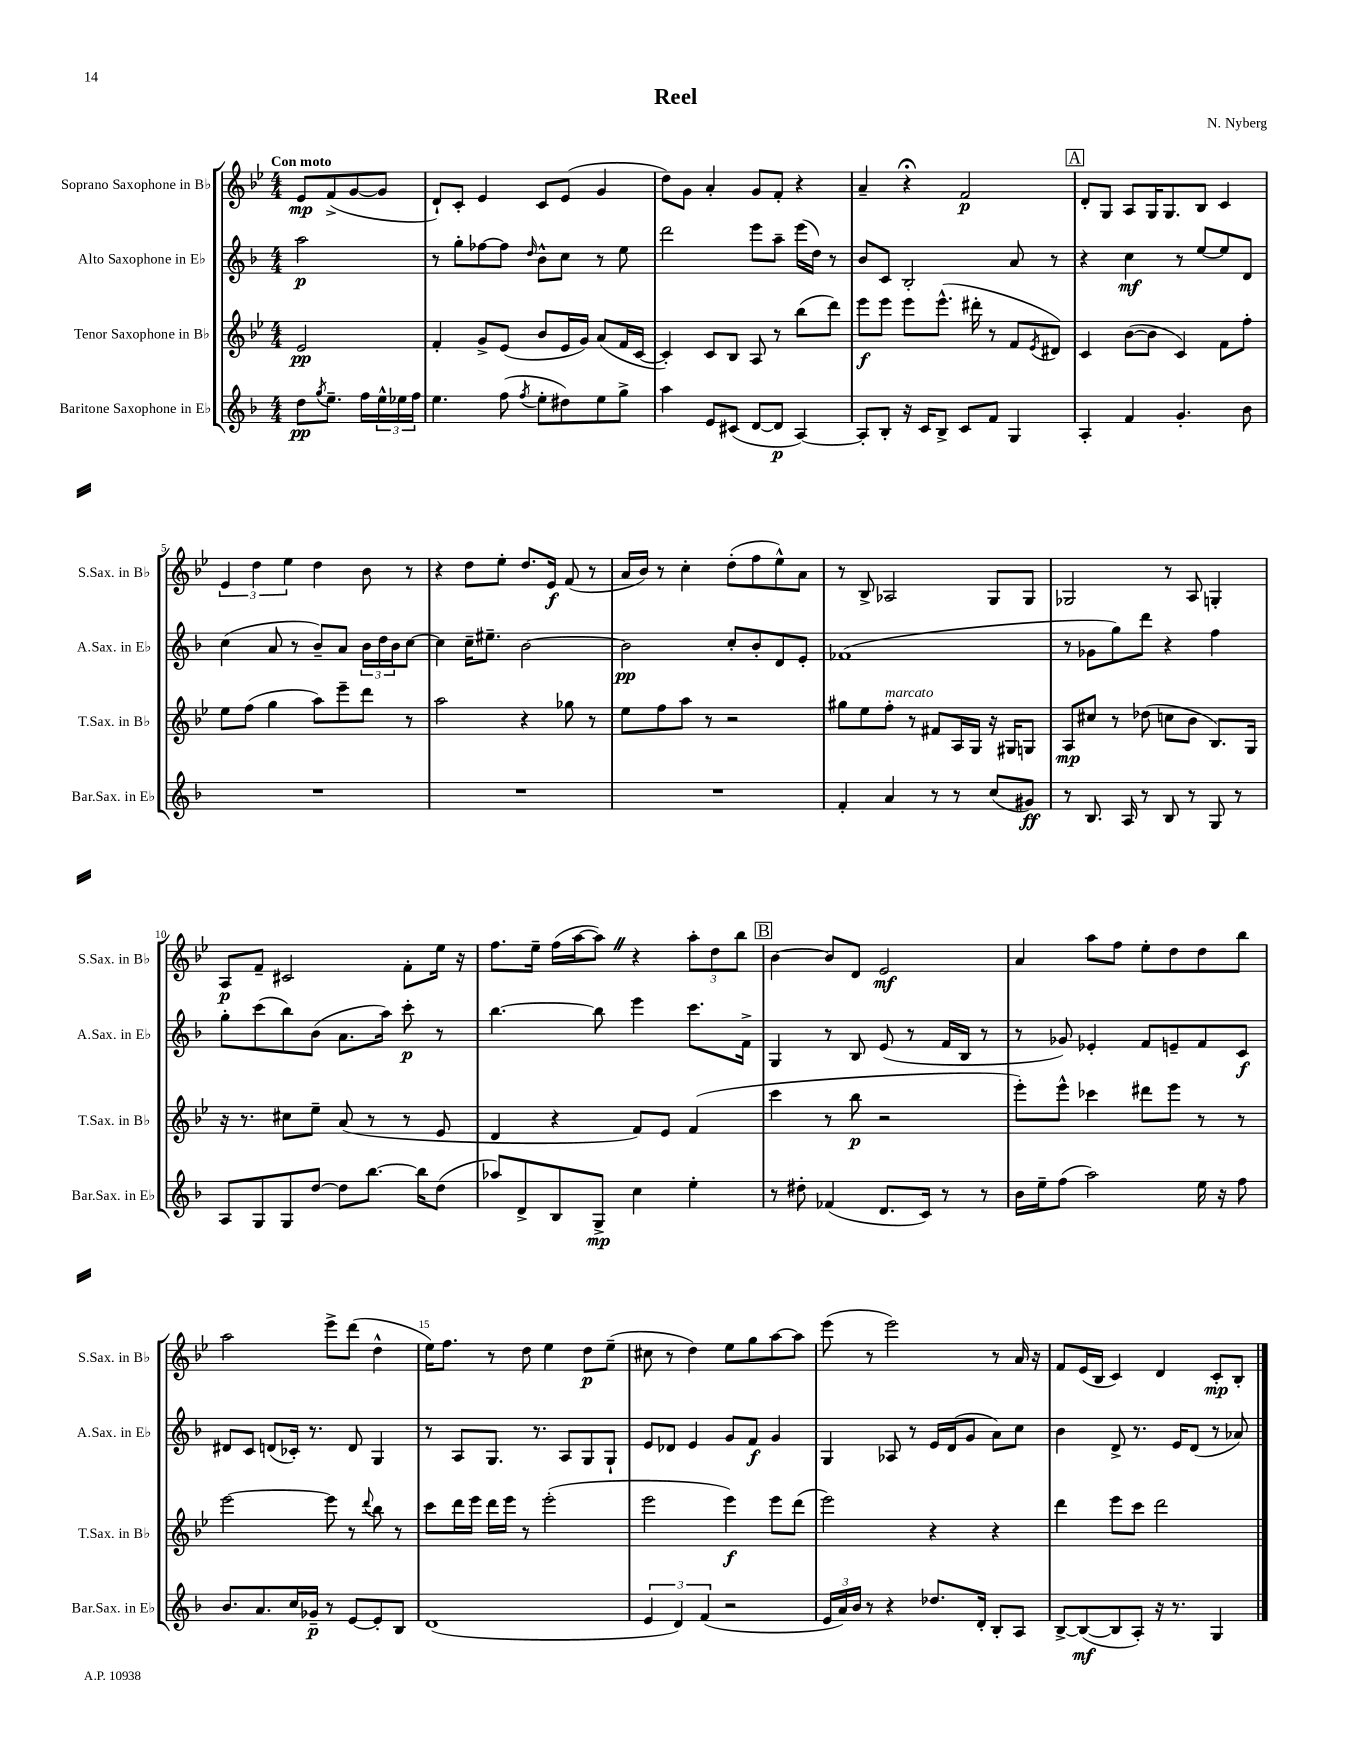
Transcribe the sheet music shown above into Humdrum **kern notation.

**kern	**dynam	**kern	**dynam	**kern	**dynam	**kern	**dynam
*part4	*part4	*part3	*part3	*part2	*part2	*part1	*part1
*staff4	*staff4	*staff3	*staff3	*staff2	*staff2	*staff1	*staff1
*I"Baritone Saxophone in E♭	*	*I"Tenor Saxophone in B♭	*	*I"Alto Saxophone in E♭	*	*I"Soprano Saxophone in B♭	*
*I'Bar.Sax. in E♭	*	*I'T.Sax. in B♭	*	*I'A.Sax. in E♭	*	*I'S.Sax. in B♭	*
*clefG2	*	*clefG2	*	*clefG2	*	*clefG2	*
*k[b-]	*	*k[b-e-]	*	*k[b-]	*	*k[b-e-]	*
*M4/4	*	*M4/4	*	*M4/4	*	*M4/4	*
=	=	=	=	=	=	=	=
!	!	!	!	!	!	!LO:TX:a:B:t=Con moto	!
8dd\L	pp	2e-/	pp	2aa\	p	8e-/L	mp
8qgg/	.	.	.	.	.	.	.
8.ee~\J	.	.	.	.	.	(8f^/	.
.	.	.	.	.	.	[8g/	.
16ff\LL	.	.	.	.	.	.	.
24ee^^\	.	.	.	.	.	8g/J]	.
24ee-X\	.	.	.	.	.	.	.
24ff\JJ	.	.	.	.	.	.	.
=1	=1	=1	=1	=1	=1	=1	=1
4.ee\	.	4f'/	.	8r	.	8d`/L)	.
.	.	.	.	8gg'\L	.	8c'/J	.
.	.	8g^/L	.	[8ff-X\	.	4e-/	.
(8ff\	.	(8e-/J	.	8ff-\J]	.	.	.
8qff/	.	.	.	16qqdd/	.	.	.
8ee'\L	.	8b-/L	.	8b-^^\L	.	8c/L	.
8dd#X\)	.	16e-/L	.	8cc\J	.	(8e-/J	.
.	.	16g/JJ)	.	.	.	.	.
8ee\	.	(8a/L	.	8r	.	4g/	.
8gg^\J	.	16f/L	.	8ee\	.	.	.
.	.	[16c/JJ	.	.	.	.	.
=2	=2	=2	=2	=2	=2	=2	=2
4aa\	.	4c'/])	.	2ddd\	.	8dd\L)	.
.	.	.	.	.	.	8g\J	.
8e/L	.	8c/L	.	.	.	4a'/	.
(8c#X/J	.	8B-/J	.	.	.	.	.
[8d/L	.	8A/	.	8eee\L	.	8g/L	.
8d/J]	p	8r	.	8aa~\J	.	8f'/J	.
[4A/)	.	(8bb-\L	.	(16eee\LL	.	4r	.
.	.	.	.	16dd\JJ)	.	.	.
.	.	8ddd\J)	.	8r	.	.	.
=3	=3	=3	=3	=3	=3	=3	=3
8A'/L]	.	8eee-\L	f	8b-/L	.	4a~/	.
8B-'/J	.	8eee-\J	.	8c/J	.	.	.
16r	.	8eee-\L	.	2B-'/	.	4r;<	.
16c/KL	.	.	.	.	.	.	.
8B-^/J	.	(8.eee-^^\J	.	.	.	.	.
8c/L	.	.	.	.	.	2f/	p
.	.	16ddd#X'\	.	.	.	.	.
8f/J	.	8r	.	.	.	.	.
4G/	.	8f/L	.	8a/	.	.	.
.	.	8qe-/	.	.	.	.	.
.	.	8d#X/J)	.	8r	.	.	.
!!LO:REH:place=s1:t=A
=4	=4	=4	=4	=4	=4	=4	=4
4A'/	.	4c/	.	4r	.	8d'/L	.
.	.	.	.	.	.	8G/J	.
4f/	.	([8b-\L	.	4cc\	mf	8A/L	.
.	.	8b-\J]	.	.	.	16G/K	.
.	.	.	.	.	.	8.G/	.
4.g'/	.	4c/)	.	8r	.	.	.
.	.	.	.	[8ee/L	.	8B-/J	.
.	.	8f\L	.	8ee/]	.	4c/	.
8b-\	.	8ff'\J	.	8d/J	.	.	.
!!LO:LB:g=z
=5	=5	=5	=5	=5	=5	=5	=5
1r	.	8ee-\L	.	(4cc\	.	6e-/	.
.	.	(8ff\J	.	.	.	.	.
.	.	.	.	.	.	6dd\	.
.	.	4gg\	.	8a/	.	.	.
.	.	.	.	.	.	6ee-\	.
.	.	.	.	8r	.	.	.
.	.	8aa\L)	.	8b-~/L)	.	4dd\	.
.	.	8eee-~\	.	8a/J	.	.	.
.	.	8ddd\J	.	24b-\LL	.	8b-\	.
.	.	.	.	24dd\	.	.	.
.	.	.	.	24b-\J	.	.	.
.	.	8r	.	[8cc\J	.	8r	.
=6	=6	=6	=6	=6	=6	=6	=6
1r	.	2aa\	.	4cc\]	.	4r	.
.	.	.	.	16cc~\KL	.	8dd\L	.
.	.	.	.	8.ee#X~\J	.	.	.
.	.	.	.	.	.	8ee-'\J	.
.	.	4r	.	[2b-\	.	8.dd/L	.
.	.	.	.	.	.	16e-/Jk	f
.	.	8gg-X\	.	.	.	(8f/	.
.	.	8r	.	.	.	8r	.
=7	=7	=7	=7	=7	=7	=7	=7
1r	.	8ee-\L	.	2b-\]	pp	16a/LL	.
.	.	.	.	.	.	16b-/JJ)	.
.	.	8ff\	.	.	.	8r	.
.	.	8aa\J	.	.	.	4cc'\	.
.	.	8r	.	.	.	.	.
.	.	2r	.	8cc'/L	.	(8dd'\L	.
.	.	.	.	8b-'/	.	8ff\	.
.	.	.	.	8d/	.	8ee-^^\)	.
.	.	.	.	8e'/J	.	8a\J	.
=8	=8	=8	=8	=8	=8	=8	=8
4f'/	.	8gg#X\L	.	(1f-X	.	8r	.
.	.	8ee-\	.	.	.	8B-^/	.
!	!	!LO:TX:a:i:t=marcato	!	!	!	!	!
4a/	.	8ff'\J	.	.	.	2A-X/	.
.	.	8r	.	.	.	.	.
8r	.	8f#X/L	.	.	.	.	.
8r	.	16A/L	.	.	.	.	.
.	.	16G/JJ	.	.	.	.	.
(8cc/L	.	16r	.	.	.	8G/L	.
.	.	16G#X/KL	.	.	.	.	.
8g#X/J)	ff	8Gn/J	.	.	.	8G/J	.
=9	=9	=9	=9	=9	=9	=9	=9
8r	.	8A/L	mp	8r	.	2G-X/	.
8.B-/	.	8cc#X/J	.	8g-X\L	.	.	.
.	.	8r	.	8gg\)	.	.	.
16A/	.	.	.	.	.	.	.
8r	.	(8dd-X\	.	8ddd\J	.	.	.
8B-/	.	8ccn\L	.	4r	.	8r	.
8r	.	8b-\J	.	.	.	8A/	.
8G/	.	8.B-/L)	.	4ff\	.	4Gn'/	.
8r	.	.	.	.	.	.	.
.	.	16G/Jk	.	.	.	.	.
!!LO:LB:g=z
=10	=10	=10	=10	=10	=10	=10	=10
8A/L	.	16r	.	8gg'\L	.	8A/L	p
.	.	8.r	.	.	.	.	.
8G/	.	.	.	(8ccc\	.	8f~/J	.
8G/	.	8cc#X\L	.	8bb-\)	.	2c#X/	.
[8dd/J	.	8ee-~\J	.	(8b-\J	.	.	.
8dd\L]	.	(8a/	.	8.a\L	.	.	.
[8.bb-\J	.	8r	.	.	.	.	.
.	.	.	.	16aa\Jk)	.	.	.
.	.	8r	.	8ccc'\	p	8f'\L	.
16bb-\KL]	.	.	.	.	.	.	.
(8dd\J	.	8e-/	.	8r	.	16ee-\Jk	.
.	.	.	.	.	.	16r	.
=11	=11	=11	=11	=11	=11	=11	=11
8aa-X/L)	.	4d/	.	[4.bb-\	.	8.ff\L	.
8d^/	.	.	.	.	.	.	.
.	.	.	.	.	.	16ee-~\Jk	.
8B-/	.	4r	.	.	.	(16ff\LL	.
.	.	.	.	.	.	[16aa\J	.
8G^/J	mp	.	.	8bb-\]	.	8aaZ\J])	.
4cc\	.	8f/L)	.	4eee\	.	4r	.
.	.	8e-/J	.	.	.	.	.
4ee'\	.	(4f/	.	8.ccc\L	.	12aa'\L	.
.	.	.	.	.	.	12dd\	.
.	.	.	.	.	.	12bb-\J	.
.	.	.	.	16f^\Jk	.	.	.
!!LO:REH:place=s1:t=B
=12	=12	=12	=12	=12	=12	=12	=12
8r	.	4ccc\	.	4G/	.	[4b-\	.
8dd#X'\	.	.	.	.	.	.	.
(4f-X/	.	8r	.	8r	.	8b-/L]	.
.	.	8bb-\	p	8B-/	.	8d/J	.
8.d/L	.	2r	.	(8e/	.	2e-/	mf
.	.	.	.	8r	.	.	.
16c/Jk)	.	.	.	.	.	.	.
8r	.	.	.	16f/LL	.	.	.
.	.	.	.	16B-/JJ	.	.	.
8r	.	.	.	8r	.	.	.
=13	=13	=13	=13	=13	=13	=13	=13
16b-\LL	.	8eee-'\L)	.	8r	.	4a/	.
16ee~\J	.	.	.	.	.	.	.
(8ff\J	.	8eee-^^\J	.	8g-X/)	.	.	.
2aa\)	.	4ccc-X\	.	4e-X'/	.	8aa\L	.
.	.	.	.	.	.	8ff\J	.
.	.	8ddd#X\L	.	8f/L	.	8ee-'\L	.
.	.	8eee-\J	.	8en~/	.	8dd\	.
16ee\	.	8r	.	8f/	.	8dd\	.
16r	.	.	.	.	.	.	.
8ff\	.	8r	.	8c/J	f	8bb-\J	.
!!LO:LB:g=z
=14	=14	=14	=14	=14	=14	=14	=14
8.b-/L	.	[2eee-\	.	8d#X/L	.	2aa\	.
.	.	.	.	8c/J	.	.	.
8.a/	.	.	.	.	.	.	.
.	.	.	.	(8dn/L	.	.	.
16cc/L	.	.	.	16c-X'/Jk)	.	.	.
16g-X~/JJ	p	.	.	8.r	.	.	.
8r	.	8eee-\]	.	.	.	8eee-^\L	.
[8e/L	.	8r	.	8d/	.	(8ddd\J	.
.	.	8qqddd/	.	.	.	.	.
8e'/]	.	8bb-\	.	4G/	.	4dd^^\	.
8B-/J	.	8r	.	.	.	.	.
=15	=15	=15	=15	=15	=15	=15	=15
(1d	.	8ccc\L	.	8r	.	16ee-\KL)	.
.	.	.	.	.	.	8.ff\J	.
.	.	16ddd\L	.	8A/L	.	.	.
.	.	16eee-\JJ	.	.	.	.	.
.	.	16ddd\LL	.	8.G/J	.	8r	.
.	.	16eee-\JJ	.	.	.	.	.
.	.	8r	.	.	.	8dd\	.
.	.	.	.	8.r	.	.	.
.	.	(2eee-'\	.	.	.	4ee-\	.
.	.	.	.	8A/L	.	.	.
.	.	.	.	8G/	.	8dd\L	p
.	.	.	.	8G`/J	.	(8ee-~\J	.
=16	=16	=16	=16	=16	=16	=16	=16
6e/	.	2eee-\	.	8e/L	.	8cc#X\	.
.	.	.	.	8d-X/J	.	8r	.
6d/)	.	.	.	.	.	.	.
.	.	.	.	4e/	.	4dd\)	.
(6f/	.	.	.	.	.	.	.
2r	.	4eee-\)	f	8g/L	.	8ee-\L	.
.	.	.	.	8f/J	f	8gg\	.
.	.	8eee-\L	.	4g/	.	[8aa\	.
.	.	(8ddd\J	.	.	.	8aa\J]	.
=17	=17	=17	=17	=17	=17	=17	=17
24e/LL	.	2eee-\)	.	4G/	.	(8eee-\	.
24a/)	.	.	.	.	.	.	.
24b-/JJ	.	.	.	.	.	.	.
8r	.	.	.	.	.	8r	.
4r	.	.	.	8A-X/	.	2eee-\)	.
.	.	.	.	8r	.	.	.
8.dd-X/L	.	4r	.	16e/LL	.	.	.
.	.	.	.	(16d/J	.	.	.
.	.	.	.	8g/J	.	.	.
16d'/Jk	.	.	.	.	.	.	.
8B-'/L	.	4r	.	8a\L)	.	8r	.
8A/J	.	.	.	8cc\J	.	16a/	.
.	.	.	.	.	.	16r	.
=18	=18	=18	=18	=18	=18	=18	=18
[8B-^/L	.	4ddd\	.	4b-\	.	8f/L	.
(8B-/_	mf	.	.	.	.	(16e-/L	.
.	.	.	.	.	.	16B-/JJ	.
8B-/]	.	8eee-\L	.	8d^/	.	4c/)	.
8A'/J)	.	8ccc\J	.	8.r	.	.	.
16r	.	2ddd\	.	.	.	4d/	.
8.r	.	.	.	16e/KL	.	.	.
.	.	.	.	(8d/J	.	.	.
4G/	.	.	.	8r	.	8c'/L	mp
.	.	.	.	8a-X/)	.	8B-'/J	.
==	==	==	==	==	==	==	==
*-	*-	*-	*-	*-	*-	*-	*-
